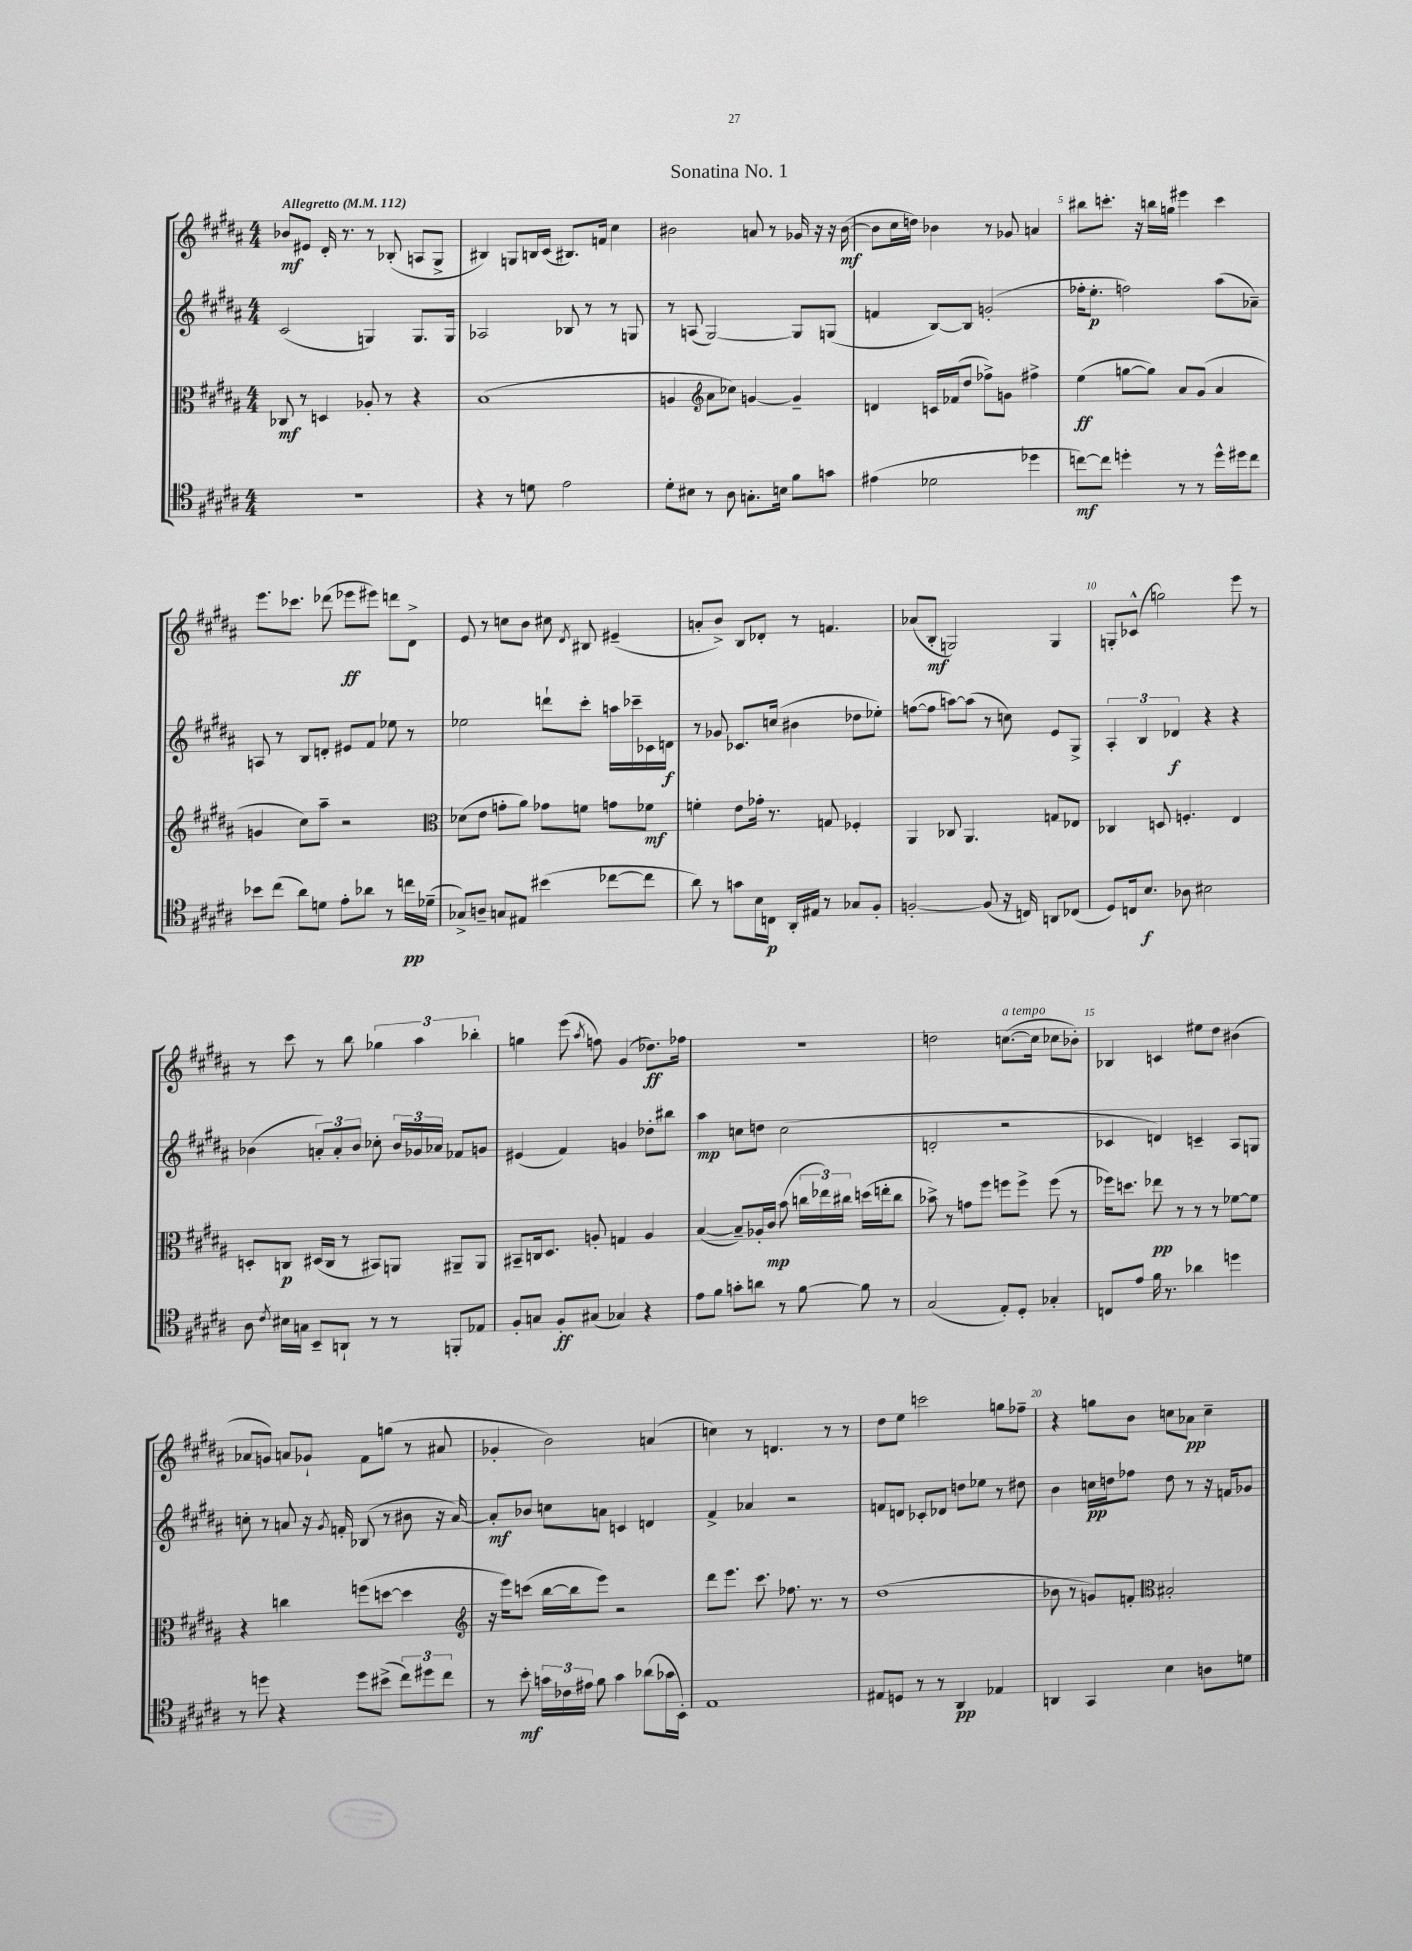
\header { title = "Sonatina No. 1" }
<<
\new StaffGroup <<
\new Staff = "s0" {
    \clef treble \key b \major \numericTimeSignature \time 4/4 \tempo "Allegretto" 4 = 112
    \autoBeamOff bes'8[\mf eis'8] dis'16-. r8. r8 bes8-.( a8[ gis8]-> |
    bis4) g8[ b16 cis'16]( bis8.[) f'16] cis''4 |
    bis'2 a'8 r8 ges'16 r16 r16 bis'16~\mf( |
    bis'8[ cis''16 d''16]) bes'4 r8 ges'8 a'4 |
    bis''8[ c'''8.]-. r16 b''16[ g''16] eis'''4 c'''4 |
    e'''8.[ ces'''8.] des'''8( ees'''8[\ff eis'''8]) d'''8[ dis'8]-> |
    e'8 r8 c''8[ b'8] cis''8 \acciaccatura { dis'8 } bis8 eis'4--( |
    a'8[-. b'8]->) b8[ des'8]-. r8 f'4. |
    aes'8[( b8]-.\mf g2) g4 |
    g8[-. ces'8]-^( g''2) e'''8 r8 |
    r8 cis'''8 r8 b''8 \tuplet 3/2 { ges''4 ais''4 bes''4-. } |
    g''4 e'''8( \acciaccatura { ais''8 } f''8) gis'4( des''8.[\ff) fes''16] |
    R1 |
    d''2 c''8.[~^\markup { \italic "a tempo" }( c''16] ces''8[ bes'8]-.) |
    bes4 c'4 eis''8[ dis''8] bis'4( |
    aes'8[ g'8]) a'8[ ges'8]-! fis'8[ g''8]( r8 ais'8 |
    ges'4-. b'2) a'4( |
    c''4) r8 d'4. r8 r8 |
    dis''8[ e''8] c'''2 g''8[ fes''8]-- |
    r4 g''8[ b'8] c''8[ aes'8]\pp c''4-- \bar "|." |
}
\new Staff = "s1" {
    \clef treble \key b \major \numericTimeSignature \time 4/4
    \autoBeamOff cis'2( g4) g8.[ g16] |
    aes2 bes8 r8 r8 g8 |
    r8 a8( gis2~) gis8[ g8]( |
    f'4 b8[~) b8] g'2-.( |
    fes''16[-. e''8.]-.\p f''2) ais''8[( aes'8]--) |
    a8 r8 b8[ d'8]-. eis'8[ fis'8] ees''8 r8 |
    ees''2 d'''8[-! cis'''8]-. a''16[ ces'''16-- ces'16 d'16]\f |
    r8 ges'8 ces'8.[ c''16]( bis'4 des''8[ ees''8]-.) |
    f''8[~( f''8] a''8[~) a''8]( r8 c''8) e'8[ gis8]-> |
    \tuplet 3/2 { ais4-. b4 des'4\f } r4 r4 |
    bes'4( \tuplet 3/2 { a'8[-.) a'8-. bes'8] } ces''8-. \tuplet 3/2 { bes'16[ ges'16 aes'16] } fes'8[ g'8] |
    eis'4( fis'4) g'4 des''8[-. bis''8] |
    ais''4\mp c''8[ d''8] c''2( |
    d'2-. r2 |
    ces'4 d'4) c'4-- ais8[ g8] |
    c''8-. r8 a'8 r16 \acciaccatura { gis'8 } f'16-. bes8( r8 bis'8 r16 a'16~) |
    a'8[-.\mf bes'8] c''8[ a'8] c'4 d'4 |
    fis'4-> aes'4 r2 |
    f'8[ d'8] ces'8[-. des'8] d''8[ ees''8] r8 dis''8 |
    b'4 c''16[\pp d''16 fes''8] d''8 r8 r16 f'16[ ges'8] \bar "|." |
}
\new Staff = "s2" {
    \clef alto \key b \major \numericTimeSignature \time 4/4
    \autoBeamOff ces8\mf r8 d4 aes8-. r8 r4 |
    b1( |
    a4 \clef treble ais'8[ ces''8]) g'4~ g'4-- |
    d'4 c'16[ fes'16( dis''8] fes''8[->) g'8] fis''4-> |
    e''4\ff( g''8[~ g''8]) ais'8[ gis'8]( ais'4 |
    g'4 cis''8[) ais''8]-- r2 |
    \clef alto des'8[( e'8] g'8[-. ais'8]) ges'8[ f'8] g'8[ fes'8]\mf |
    f'4-. e'8[ ges'16]-. r8. g8 fes4-. |
    ais,4 ces8 ais,4. g8[ ees8] |
    ces4 d8 f4.-. e4 |
    d8[-. c8]\p dis16[( c16] r8 bis,8[) a,8] ais,8[-- ais,8] |
    bis,8[-- c16 dis8.] a8-. g4 a4 |
    b4~( b8[--) aes16-. cis'16]\mp b'8( \tuplet 3/2 { c''16[ ees''16) cis''16] } d''16[( e''16-. cis''8] |
    bes'8->) r8 g'8[ fis''8] f''8[ f''8]-> f''8( r8 |
    fes''16[) d''8.] ees''8\pp r8 r8 r8 fes'8[~ fes'8] |
    r4 c''4 f''8[( d''8]~ d''4 |
    \clef treble r16 e'''16[) c'''8]( b''16[~ b''16 e'''8]) r2 |
    dis'''8[ e'''8.] cis'''8. fes''8. r8. r8 |
    dis''1( |
    bes'8 r8 g'8[) f'8]-. \clef alto bis2-. \bar "|." |
}
\new Staff = "s3" {
    \clef tenor \key b \major \numericTimeSignature \time 4/4
    \autoBeamOff R1 |
    r4 r8 d'8 e'2 |
    dis'8[-. bis8] r8 ais8 g8.[-. b16] fis'8[ g'8] |
    eis'4( des'2 des''4 |
    c''8[~\mf) c''8] d''4-. r8 r8 d''16[-^ dis''16 c''8] |
    bes'8[ cis''8]( ais'8[) d'8] e'8[-. aes'8] r8 c''16[\pp des'16]--( |
    ges8[->) a8]-- g8[ eis8] bis'4( ces''8[~ ces''8] |
    ais'8) r8 g'8[ b16 c16]\p ais,16[-. eis16] r8 ges8[ fis8]-. |
    f2~-. f8( r16 c16) a,8[ ces8]( |
    dis8[) c16 b8.]\f aes8 bis2 |
    ais8 \acciaccatura { cis'8 } bis16[ g16] b,8[-- a,8]-! r8 r8 f,8[-. ees8] |
    fis8[-. g8] fis8[-.\ff gis8]( ges4) r4 |
    e'8[ fis'8] g'8[-. a'8] r8 fis'8~ fis'8 r8 |
    gis2( e8[-.) dis8]-. ges4-. |
    c8[ e'8] fis'16 r8. aes'4 d''4 |
    r8 d''8 r4 d''8[ bis'8]->( \tuplet 3/2 { cis''8[) dis''8 cis''8] } |
    r8 b'8-.\mf \tuplet 3/2 { g'16[ ces'16 eis'16] } fis'8 g'4 aes'8[( ges'16 b,16]-.) |
    e1 |
    eis8[ d8] r8 r8 ais,4\pp ees4 |
    a,4 gis,4 b4 a8[ d'8] \bar "|." |
}
>>
>>
\layout { \context { \Score \override BarNumber.break-visibility = ##(#f #t #t) barNumberVisibility = #(every-nth-bar-number-visible 5) } }
